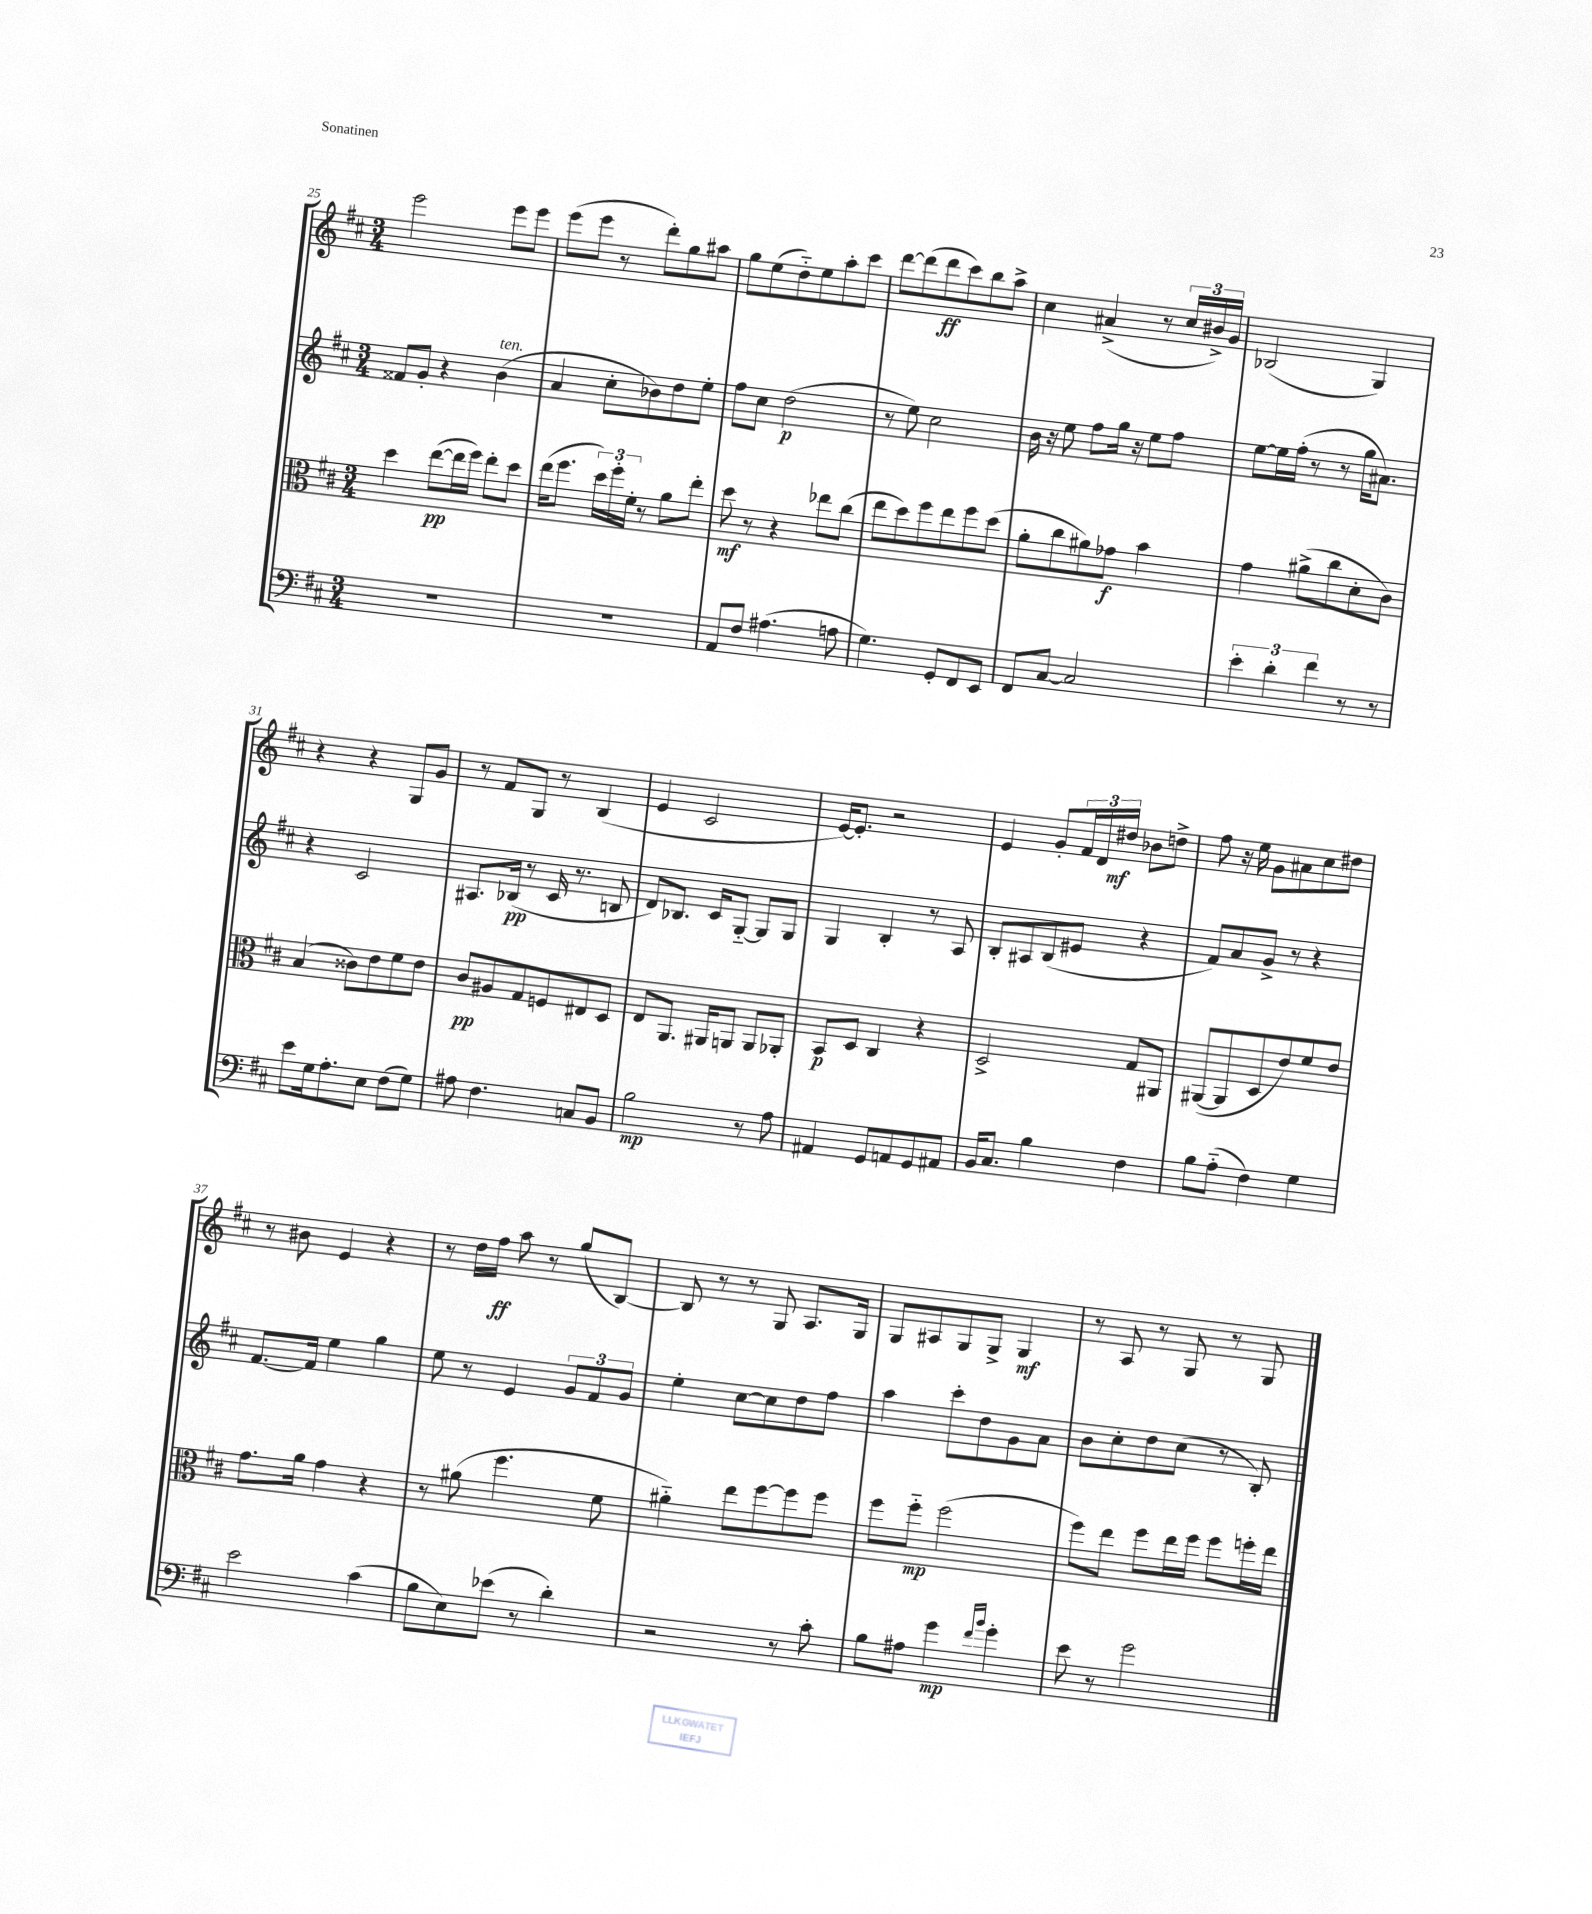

**kern	**kern	**kern	**kern
*staff4	*staff3	*staff2	*staff1
*clefF4	*clefC3	*clefG2	*clefG2
*k[f#c#]	*k[f#c#]	*k[f#c#]	*k[f#c#]
*M3/4	*M3/4	*M3/4	*M3/4
2.r	4dd	8f##	2eee
.	.	8g'	.
.	([8ee	4r	.
.	16ee]	.	.
.	16ff#)	.	.
.	8ee'	(4b	8eee
.	8dd	.	8eee
=	=	=	=
2.r	(16ee	4a	(8eee
.	8.ff#	.	.
.	.	.	8eee
.	24dd)	8cc#'	8r
.	24ff#'	.	.
.	24f#'	.	.
.	8r	8b-)	8ddd')
.	8a	8dd	8gg
.	8ee'	8ee'	8aa#
=	=	=	=
8AA	8dd	8ff#	8gg
8F#	8r	8cc#	(8ee
(4.A#	4r	(2dd	8dd'~)
.	.	.	8ee
.	8ee-	.	8aa'
8A	(8cc#	.	8ccc#
=	=	=	=
4.G)	8ee	8r	[8ddd
.	8dd)	8ee)	(8ddd]
.	8ff#	2cc#	8ddd
8GG'	8ee	.	8ccc#)
8FF#	8ff#	.	8bb
8EE	(8dd	.	8aa^
=	=	=	=
8FF#	8a'	16b	4cc#
.	.	16r	.
[8C#	8cc#	8ee	.
2C#]	8a#)	8ff#	(4a#^
.	8g-	16gg	.
.	.	16r	.
.	4b	8ee	8r
.	.	8ff#	24cc#
.	.	.	24b#^)
.	.	.	24g
=	=	=	=
6e'	4g	[8ee	(2B-
.	.	16ee]	.
6d'	.	.	.
.	.	(16ff#'	.
.	(8a#^	8r	.
6f#	.	.	.
.	8cc#	8r	.
8r	8d'	16gg	4G)
.	.	8.a#)	.
8r	8c#)	.	.
=	=	=	=
8e	(4B	4r	4r
16G	.	.	.
8.A'	.	.	.
.	8c##)	2c#	4r
8E	8e	.	.
(8F#	8f#	.	8G
8G)	8e	.	8g
=	=	=	=
8A#	8c#	8.A#	8r
4.F#	8A#	.	8f#
.	.	(16B-	.
.	8G	8r	8G
.	8F	16c#	8r
.	.	8.r	.
8C	8E#	.	(4B
8BB	8D	8B	.
=	=	=	=
2B	8E	8d)	4e
.	8.AA	8.B-	.
.	.	.	2c#
.	16AA#	16c#	.
.	8AA	[8G'~	.
8r	8AA	8G]	.
8A	8AA-'	8G	.
=	=	=	=
4AA#	8BB	4G	[16e)
.	.	.	8.e']
.	8D	.	.
8GG	4C#	4B'	2r
8AA	.	.	.
8GG	4r	8r	.
8AA#	.	8A	.
=	=	=	=
16BB	2D^	8B'	4e
8.C#	.	.	.
.	.	8A#	.
4B	.	(8B	8g'
.	.	8e#	24f#
.	.	.	24d
.	.	.	24dd#
4F#	8G	4r	8b-
.	8AA#	.	8dd^
=	=	=	=
8B	([8AA#	8f#)	8ff#
(8A'~	8AA#]	8a	16r
.	.	.	16ee
4F#)	8D	8g^	8g
.	8e)	8r	8a#
4G	8f#	4r	8cc#
.	8e	.	8dd#
=	=	=	=
2e	8.g	[8.f#	8r
.	.	.	8b#
.	16a	16f#]	.
.	4g	4ee	4e
(4c#	4r	4gg	4r
=	=	=	=
8B	8r	8ee	8r
8E)	(8a#	8r	16dd
.	.	.	16ff#
(8e-	4.ff#	4e	8aa
8r	.	.	8r
4d')	.	12g	(8gg
.	.	12f#	.
.	8f#	.	[8B)
.	.	12g	.
=	=	=	=
2r	4a#'~)	4ee'	8B]
.	.	.	8r
.	8ee	[8cc#	8r
.	[8ff#	8cc#]	8G
8r	8ff#]	8dd	8.A
8c#'	8ff#	8ff#	.
.	.	.	16G
=	=	=	=
8B	8ff#	4aa	8G
8A#	8ff#'~	.	8A#
4g	(2ff#	8ccc#'	8G
.	.	8dd	8G^
16qqf#	.	.	.
16qqb	.	.	.
4g'	.	8g	4G
.	.	8a	.
=	=	=	=
8e	8ff#)	8b	8r
8r	8ee	8cc#'	8A
2g	8ff#	8dd	8r
.	16ee	(8cc#	8G
.	16ff#	.	.
.	8ff#	8r	8r
.	16ff'	8B')	8G
.	16ee	.	.
==	==	==	==
*-	*-	*-	*-
